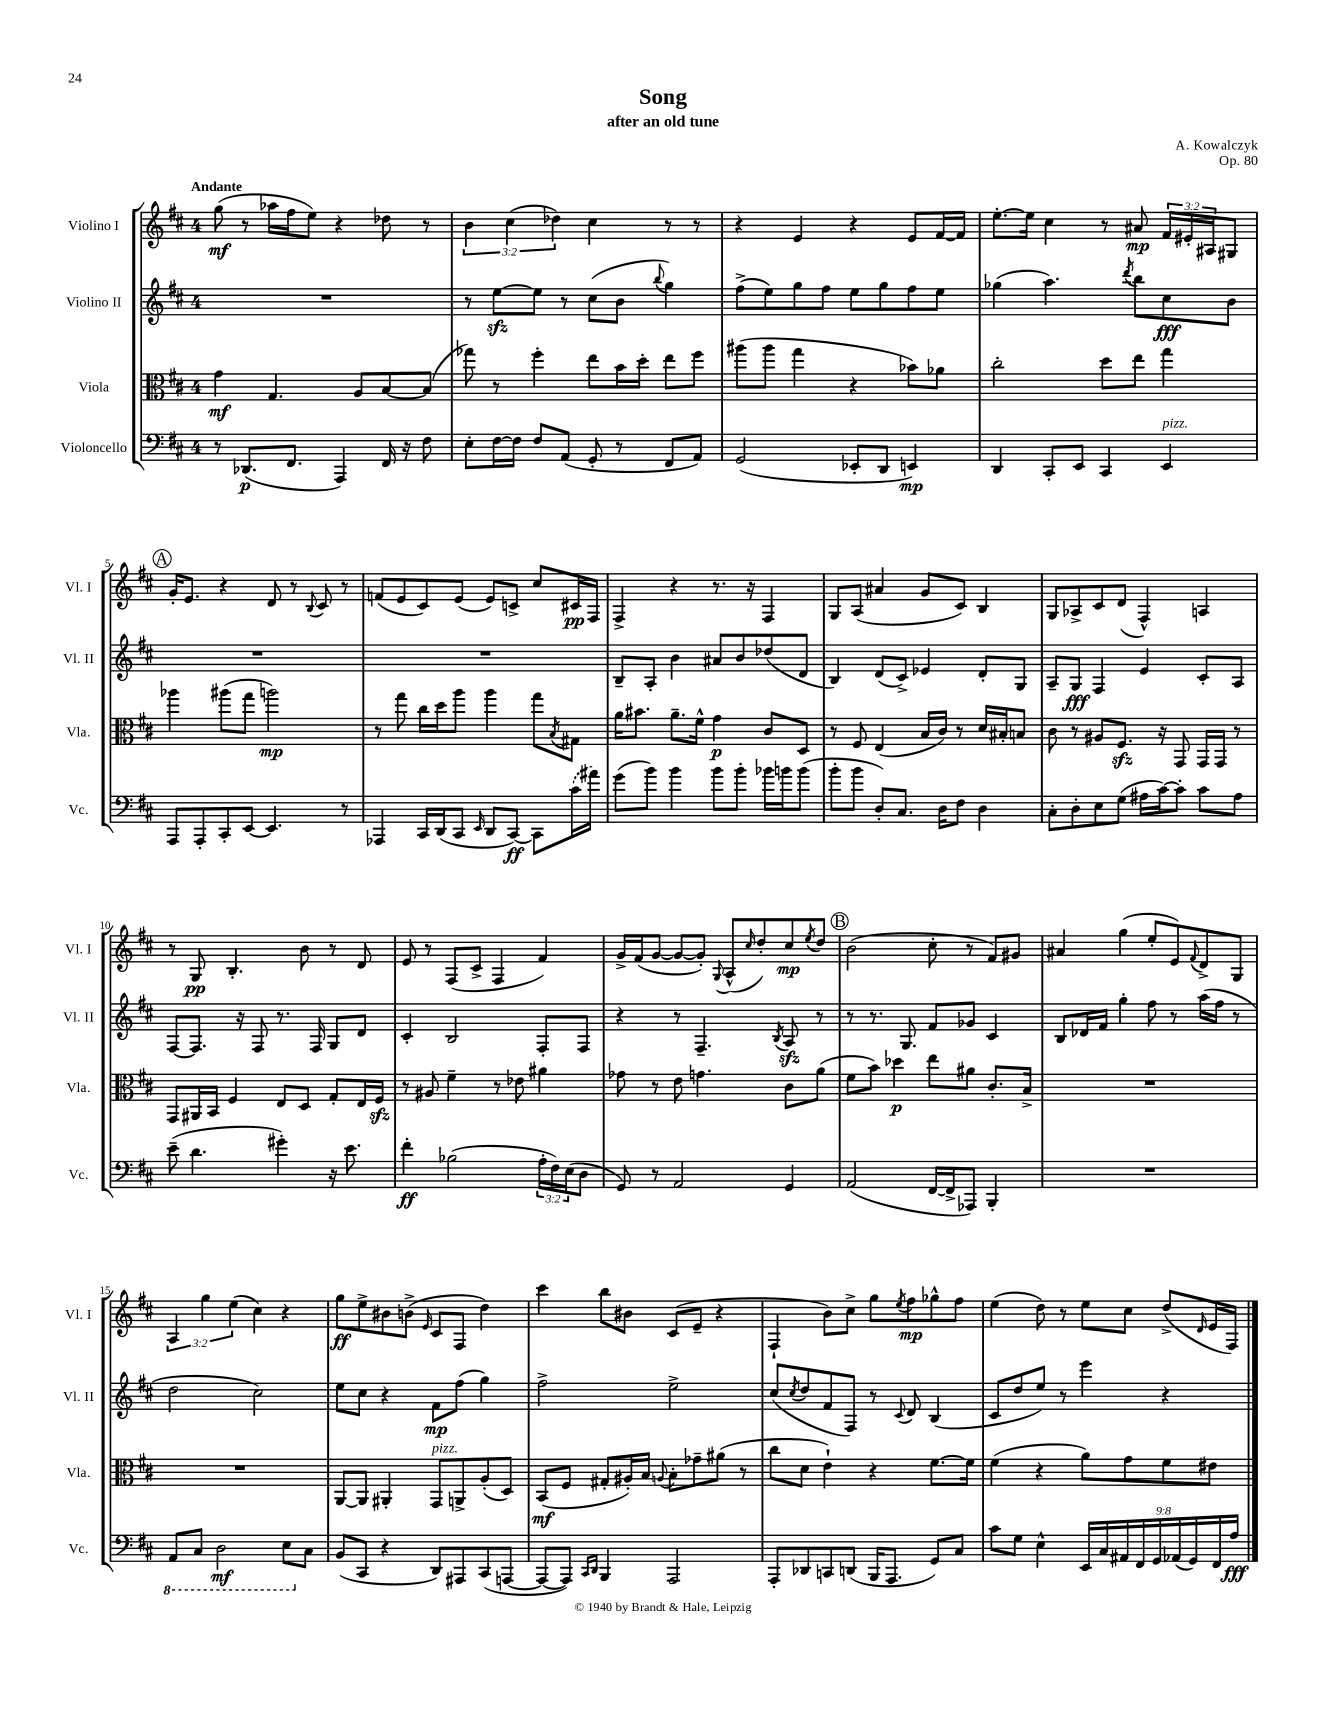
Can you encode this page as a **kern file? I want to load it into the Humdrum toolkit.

**kern	**kern	**kern	**kern
*staff4	*staff3	*staff2	*staff1
*clefF4	*clefC3	*clefG2	*clefG2
*k[f#c#]	*k[f#c#]	*k[f#c#]	*k[f#c#]
*M4/4	*M4/4	*M4/4	*M4/4
8r	4g	1r	(8gg
(8.DD-	.	.	8r
.	4.G	.	16aa-
8.FF#	.	.	16ff#
.	.	.	8ee)
4AAA)	.	.	4r
.	8A	.	.
16FF#	[8B	.	8dd-
16r	.	.	.
8F#	(8B]	.	8r
=	=	=	=
8E'	8gg-)	8r	6b
[16F#	8r	[8ee	.
.	.	.	(6cc#
16F#]	.	.	.
8F#	4ff#'	8ee]	.
.	.	.	6dd-)
(8AA	.	8r	.
8GG'	8ee	(8cc#	4cc#
8r	16b	8b	.
.	16dd'	.	.
.	.	8qqbb	.
8FF#	8ee	4gg)	8r
8AA)	8ff#	.	8r
=	=	=	=
(2GG	(8aa#	(8ff#^	4r
.	8aa#	8ee)	.
.	4gg	8gg	4e
.	.	8ff#	.
8EE-'	4r	8ee	4r
8DD	.	8gg	.
4EE)	8b-)	8ff#	8e
.	8a-	8ee	[16f#
.	.	.	16f#]
=	=	=	=
4DD	2cc#'	(4gg-	[8.ee'
.	.	.	16ee]
8CC#'	.	4.aa)	4cc#
8EE	.	.	.
4CC#	8dd	.	8r
.	.	8qddd	.
.	8ee	8bb	8a#
4EE	4gg	8cc#	24f#
.	.	.	24e#'
.	.	.	24A#
.	.	8b	8G#
=	=	=	=
8AAA	4aa-	1r	16g'
.	.	.	8.e
8AAA'	.	.	.
8CC#'	(8aa#	.	4r
[8EE	8gg	.	.
4.EE]	2aa)	.	8d
.	.	.	8r
.	.	.	8qqB
.	.	.	8c#
8r	.	.	8r
=	=	=	=
4AAA-	8r	1r	(8f
.	8gg	.	8e
16CC#	16cc#	.	8c#)
(16DD	16dd	.	.
8CC#	8aa	.	(8e
16qqEE	.	.	.
8DD	4aa	.	8e)
[8CC#)	.	.	8c^
8CC#]	8gg	.	8cc#
.	8qB	.	.
(16c#	8G#	.	16c#
16a#)	.	.	16F#
=	=	=	=
(8g	16a	8B~	4F#^
.	8.b#	.	.
8b)	.	8A'	.
4b	8.a~	4b	4r
.	16f#^^	.	.
8b	4g	8a#	8.r
8b'	.	8b	.
.	.	.	16r
16b-	8c#	(8dd-	4F#
16b	.	.	.
(8b	8D	8d	.
=	=	=	=
8b'	8r	4B)	8G
8b	8F#	.	(8A
8D')	(4E	(8d	4a#
8.C#	.	8c#^)	.
.	16B	4e-	8g
16D	16c#)	.	.
8F#	8r	.	8c#)
4D	16d	8d'	4B
.	16B#'	.	.
.	8B	8G	.
=	=	=	=
8C#'	8c#	8A~	8G
8D'	8r	8G	8A-^
8E	8A#	4F#	8c#
(8G	8.F#	.	(8d
16A#	.	4e	4F#^^)
[16c#)	16r	.	.
8c#']	8GG	.	.
8c#	16GG	8c#'	4A
.	16GG	.	.
8A#	8r	8A	.
=	=	=	=
(8e~	8GG	[8F#	8r
4.d	16AA#	8.F#]	8G
.	16BB	.	.
.	4F#	.	4.B'
.	.	16r	.
.	.	8F#	.
4g#')	8E	8.r	.
.	8D	.	8b
.	.	16F#	.
16r	8G'	8G	8r
8.e	.	.	.
.	16E	8d	8d
.	16F#	.	.
=	=	=	=
4f#'	8r	4c#'	8e
.	8A#	.	8r
(2B-	4f#~	2B	(8F#
.	.	.	8c#^
.	8r	.	4F#
.	8e-	.	.
24A'	4a#	8F#'	4f#)
24F#)	.	.	.
(24E	.	.	.
8D	.	8F#	.
=	=	=	=
8GG)	8g-	4r	16g^
.	.	.	(16f#
8r	8r	.	[8g
2AA	8e	8r	8g_
.	4.g	4.F#~	8g'])
.	.	.	8qqG
.	.	.	(8A^^
.	.	.	16qqcc#
.	.	.	8dd')
.	.	8qB	.
4GG	8c#	8A	8cc#
.	.	.	8qee
.	(8a	8r	8dd
=	=	=	=
(2AA	8f#	8r	(2b
.	8b)	8.r	.
.	4dd-	.	.
.	.	8.G	.
[16FF#	8ee	8f#	8cc#'
16FF#^]	.	.	.
8AAA-)	8a#	8g-	8r
4BBB'	8.c#'	4c#	8f#)
.	.	.	8g#
.	16B^	.	.
=	=	=	=
1r	1r	8B	4a#
.	.	16d-	.
.	.	16f#	.
.	.	4gg'	(4gg
.	.	8ff#	8ee'
.	.	8r	8e)
.	.	.	8qqf#
.	.	(16aa	8d^
.	.	16ff#	.
.	.	8r	8G
=	=	=	=
8AAA	1r	2dd	6A
8CC#	.	.	.
.	.	.	6gg
2DD	.	.	.
.	.	.	(6ee
.	.	2cc#)	4cc#)
8EE	.	.	4r
8C#	.	.	.
=	=	=	=
(8BB	[8AA	8ee	8gg
8CC#	8AA]	8cc#	8ee^
4r	4AA#'	4r	8b#
.	.	.	(8b^
.	.	.	16qqe
8DD)	8GG	8f#	8c#
8AAA#	8AA^	(8ff#	8F#
(8CC#	(8A'	4gg)	4dd)
[8AAA	8D)	.	.
=	=	=	=
8AAA_	(8BB	2ff#^	4ccc#
8AAA])	8F#	.	.
16qqCC#	.	.	.
16qqDD	.	.	.
4BBB	8G#'	.	8bb
.	16A#')	.	8b#
.	16B	.	.
.	8qqA	.	.
2AAA	8B'	2ee^	(8c#
.	8g-~	.	8e~
.	(8a#	.	4r
.	8r	.	.
=	=	=	=
8AAA'	8cc#	(8cc#	4F#`
.	.	8qcc#	.
8DD-	8d	8dd	.
8CC	4e`)	8f#	8b)
(8DD	.	8F#)	8cc#^
16BBB	4r	8r	8gg
8.AAA	.	.	.
.	.	8qqc#	8qee
.	.	8d	8ff#
8GG)	[8.f#	(4B	8gg-^^
8C#	.	.	8ff#
.	16f#]	.	.
=	=	=	=
8c#	(4f#	8c#	(4ee
8G	.	8dd	.
4E^^	4r	8ee)	8dd)
.	.	8r	8r
18EE	8a)	4eee	8ee
18C#	.	.	.
18AA#	.	.	.
.	8g	.	8cc#
18FF#	.	.	.
18GG	.	.	.
.	8f#	4r	(8dd^
(18AA-	.	.	.
18GG)	.	.	.
.	.	.	16qqd
.	8e#	.	16e
18FF#	.	.	.
.	.	.	16F#)
18A	.	.	.
==	==	==	==
*-	*-	*-	*-
